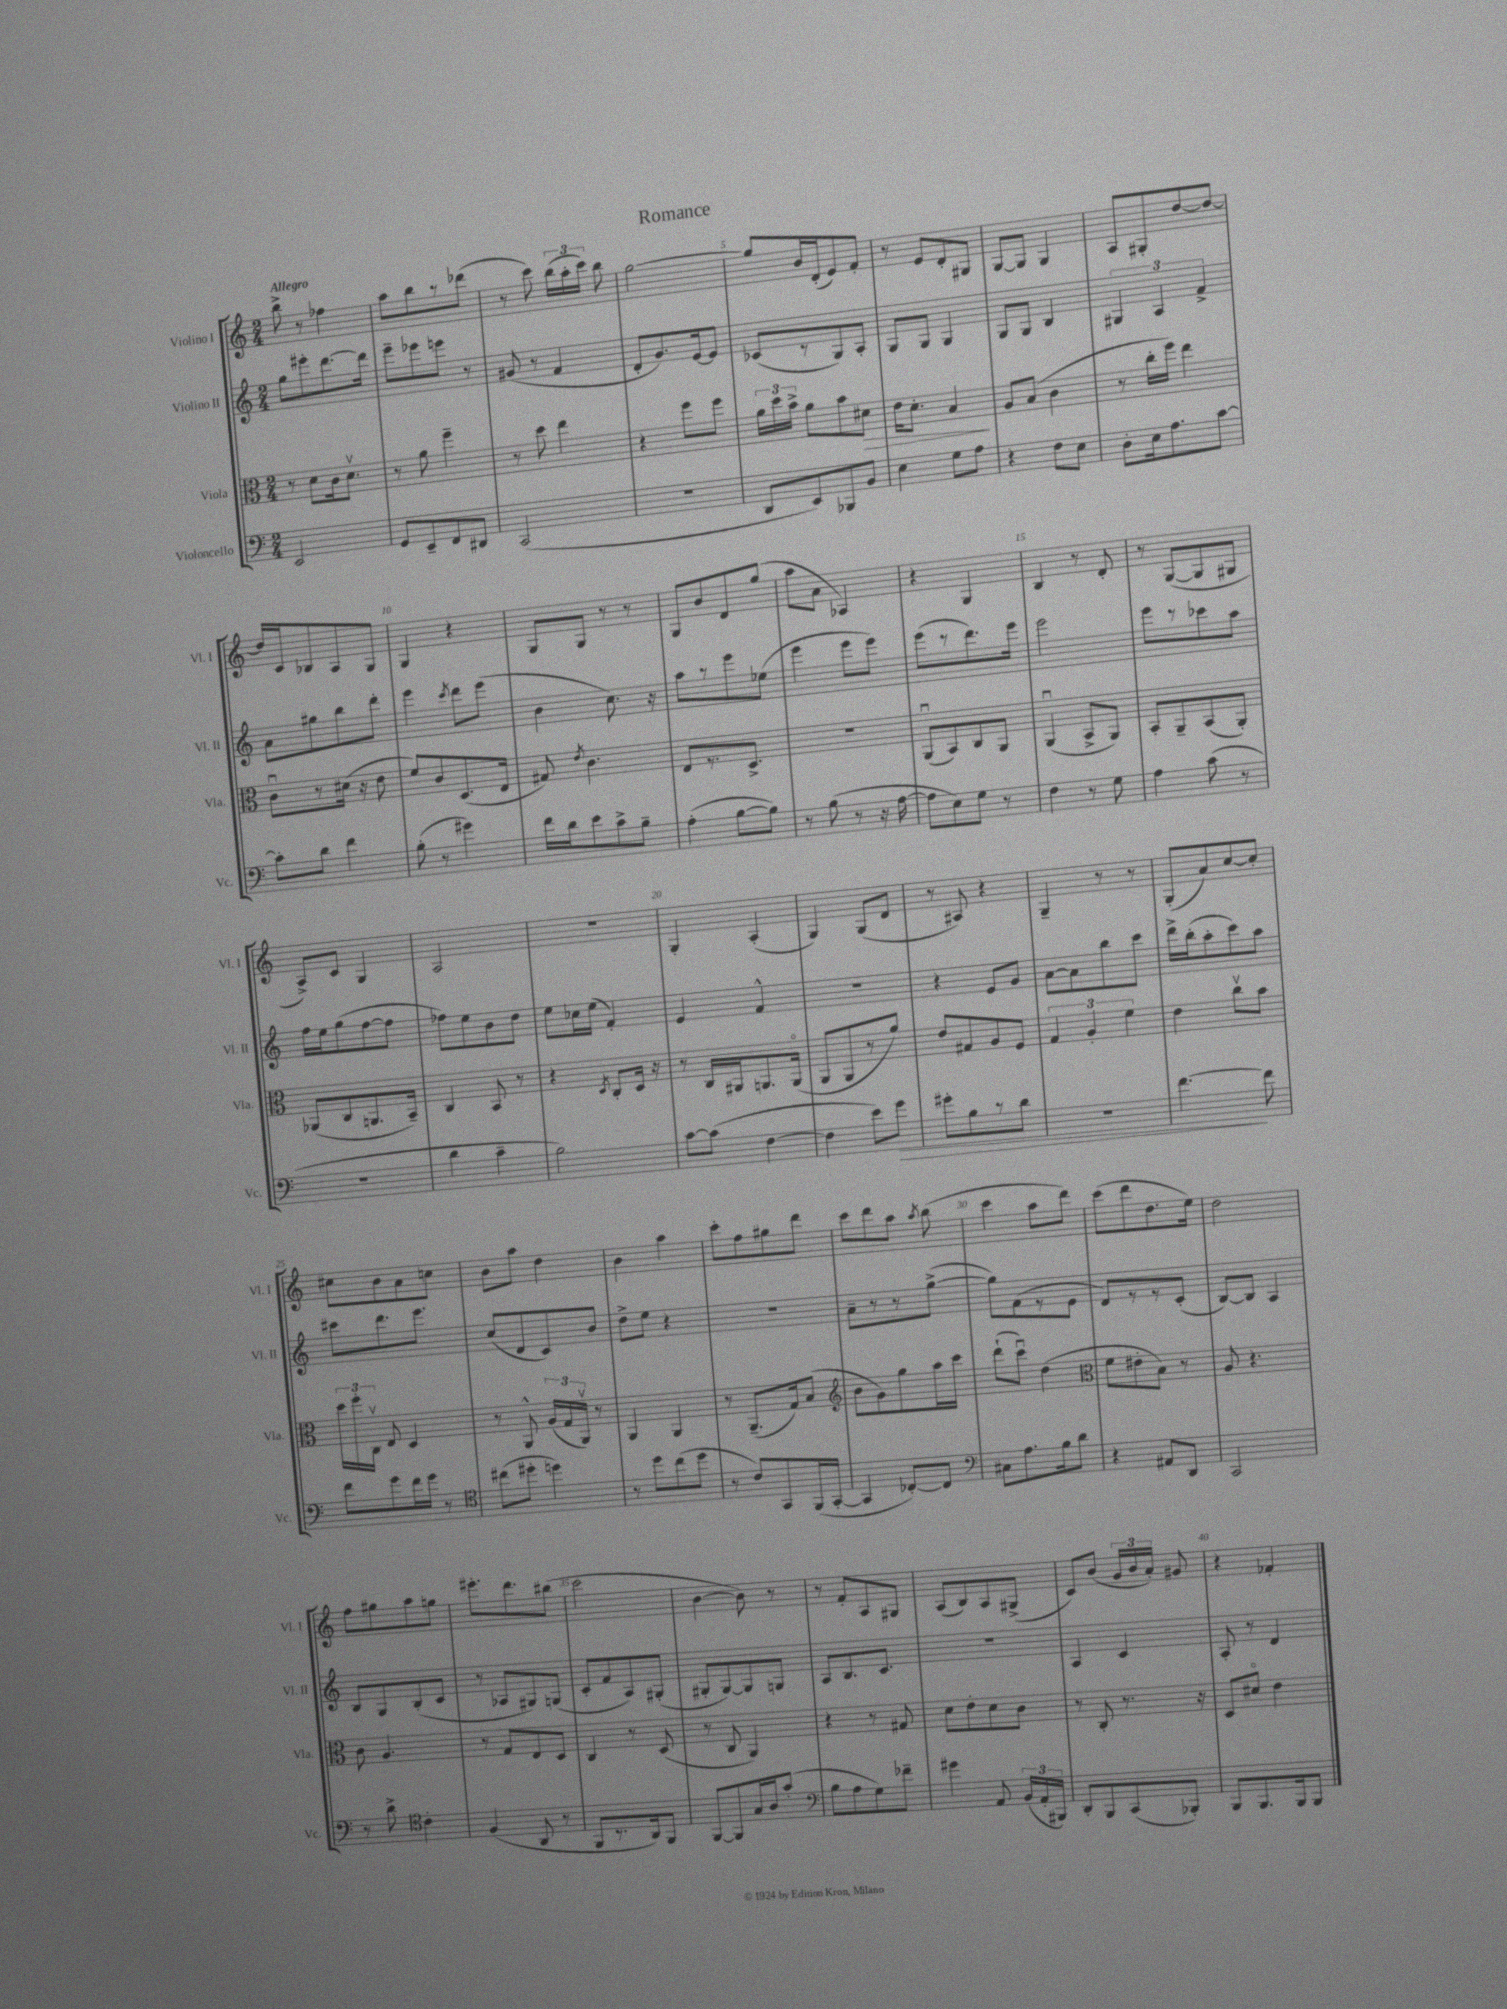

**kern	**kern	**kern	**kern
*staff4	*staff3	*staff2	*staff1
*clefF4	*clefC3	*clefG2	*clefG2
*k[]	*k[]	*k[]	*k[]
*M2/4	*M2/4	*M2/4	*M2/4
2EE	8r	8gg	8bb^
.	8d	8eee#'	8r
.	16c	[8.ddd	4ff-
.	8.dv	.	.
.	.	16ddd]	.
=	=	=	=
8GG	8r	8eee~	8aa
8EE~	8a	8eee-	8bb
8FF	4ff~	8eee	8r
8DD#	.	8r	(8ddd-
=	=	=	=
(2CC	8r	(8g#	8r
.	8dd	8r	8ccc)
.	4ee	4f	(24bb
.	.	.	24aa'
.	.	.	24ccc)
.	.	.	8bb
=	=	=	=
2r	4r	8d'	[2gg
.	.	8.g)	.
.	8ff	.	.
.	.	[16e	.
.	8ff	8e]	.
=	=	=	=
8DD	24a	(8c-	8gg]
.	24dd	.	.
.	24b^	.	.
8EE)	8a	8r	16b
.	.	.	(16d'
8BBB-	8b	8G)	8e)
8BB	8d#	8A'	8f'
=	=	=	=
4E	16e	8G	8r
.	8.d'	.	.
.	.	8G	8e
8G	4B	4G	8d'
8A	.	.	8G#
=	=	=	=
4r	8A	8G	[8G
.	(8B	8G	8G]
8F	4c	4B	4G
8E	.	.	.
=	=	=	=
8D'	8r	6G#	8A
16E	16cc'	.	8G#'
.	.	6A	.
8.A	16ff)	.	.
.	4ee	.	[8dd
.	.	6f^	.
[8c	.	.	8dd_
=	=	=	=
8c']	8cu	8a	16dd]
.	.	.	16c
8d	8r	8gg#	8B-
4f	(16d#	8bb	8A
.	16r	.	.
.	8e	8ddd'	8G
=	=	=	=
(8B'	8f)	4eee	4G
8r	8c	.	.
.	.	8qccc	.
4g#)	(8.D	8ddd	4r
.	.	(8eee	.
.	16E	.	.
=	=	=	=
16f	8G#)	4b	8G
16d	.	.	.
.	8qe	.	.
8e	4.c	.	8G
8c^	.	8.cc)	8r
8B~	.	.	8r
.	.	16r	.
=	=	=	=
(4A'	8E	8aa	8G
.	8.r	8r	8b
[8B	.	8eee	8d
.	8.D^	.	.
8B])	.	(8ee-	(8gg
=	=	=	=
8r	2r	4eee	8aa
(8B	.	.	8a
8r	.	8eee	4A-)
16r	.	8eee)	.
[16A	.	.	.
=	=	=	=
8A]	(8AAu	(8eee	4r
8E)	8BB)	8r	.
8G	8C	8.ddd)	4G
8r	8AA	.	.
.	.	16eee	.
=	=	=	=
4F	(4AAu	2eee	4B
8r	8BB^	.	8r
8G	8AA)	.	8d'
=	=	=	=
4A	8BB'	8eee	8r
.	8AA~	8r	([8G
(8c	(8BB	8ccc-	8G]
8r	8AA')	8aa	8G#
=	=	=	=
2r	(8AA-	16ff	8A^)
.	.	16ee	.
.	8C	(8gg	8c
.	8.AA	[8ff	4G
.	.	8ff]	.
.	16BB~)	.	.
=	=	=	=
4d	4C	8ff-)	2A
.	.	8ee	.
4c~	8BB	8b	.
.	8r	8dd	.
=	=	=	=
2B)	4r	8ee	2r
.	.	16cc-	.
.	.	(16ee	.
.	8qD	.	.
.	8C'	4f')	.
.	16D	.	.
.	16r	.	.
=	=	=	=
[8c	8r	4e	4G'
(8c]	16C	.	.
.	16AA#	.	.
[4F	8.AA	4f^^	(4A'
.	(16AAo	.	.
=	=	=	=
4F]	8AA	2r	4G)
.	8AA	.	.
8e)	8r	.	(8G
8g	8a)	.	8d
=	=	=	=
8g#'	8e	4r	8r
8B	8G#	.	8A#)
8r	8A	8e	4r
8d	8F	8g	.
=	=	=	=
2r	6G	[8a	4G~
.	.	8a]	.
.	6A'	.	.
.	.	8bb	8r
.	6f	.	.
.	.	8ccc	8r
=	=	=	=
[4.f	4e	16ddd^	(8G'
.	.	(16bb'	.
.	.	8aa'	8a)
.	8ccv	8ccc)	[8cc
8f]	8b	8aa	8cc']
=	=	=	=
8f	24dd	8ccc#	8cc#
.	24ff'	.	.
.	24Cv	.	.
8g	8E	8.ddd	8b
16f	4D	.	8a
16g	.	8.eee	.
8r	.	.	8cc
=	=	=	=
*clefC4	*	*	*
(8cc#	8r	(8cc	8b
8dd#'	8AA^^	8d	8aa
4dd)	(24A	8c)	4dd
.	24G	.	.
.	24AAv)	.	.
.	8r	8b	.
=	=	=	=
8r	4AA	8dd^	4b
8dd	.	8ee	.
(8cc	4AA	4r	4aa
8dd	.	.	.
=	=	=	=
8r	8r	2r	8ccc'
8c)	(8.AA~	.	8ff
8GG	.	.	8gg#
.	16G)	.	.
(16FF	(8B	.	8ddd
[16GG'	.	.	.
=	=	=	=
*	*clefG2	*	*
4GG]	8b	8a~	8ccc
.	8g)	8r	8ddd
[8C-')	8gg	8r	8aa
.	.	.	8qaa
8C-]	16aa	([8gg^	(8bb
.	16ccc	.	.
=	=	=	=
*clefF4	*	*	*
8C#	(8ddd`	8gg])	4ccc
8.A	8cccu)	(8f	.
.	(4dd	8r	8aa
16B	.	.	.
8d	.	8e	8ddd)
=	=	=	=
*	*clefC3	*	*
4r	8f	8d)	(8ccc
.	8e#'	8r	8ddd
8AA#	8B)	8r	8.dd
8DD	8r	(8c'	.
.	.	.	16ee)
=	=	=	=
2CC	8A	[8B)	2dd
.	4.r	8B]	.
.	.	4A	.
=	=	=	=
8r	8c	8B	8ff
8d^	4.A	8G	8gg#
*clefC4	*	*	*
4c'	.	(8B'	8aa
.	.	8c	8gg
=	=	=	=
(4F	8r	8r	8.eee#'
.	8G	8A-	.
.	.	.	8.ddd
8AA	8E	8G#)	.
8r	8D	(8G	(8bb#
=	=	=	=
8FF	4C	8c'	2ccc
8.r	.	8f	.
.	8r	8A)	.
16AA)	.	.	.
8FF	(8D	(8G#'	.
=	=	=	=
[8FF	8r	8G#'	[4b
8FF]	8C	[8G#)	.
16G	4AA)	8G#]	8b])
16A	.	.	.
(8g'	.	8G	8r
=	=	=	=
*clefF4	*	*	*
8B	4r	8A	8r
8A	.	8.B	8f'
8G)	8r	.	8A
.	.	8.c	.
8f-~	8G#	.	8G#
=	=	=	=
4g#	8d	2r	(8A
.	8e'	.	8B)
8AA	8d	.	8A
(24BB	8c	.	(8G#^
24AA'	.	.	.
24BBB#)	.	.	.
=	=	=	=
8DD'	8r	4A	8c)
8BBB	8C'	.	(8b
(8CC	8.r	4c	24g
.	.	.	24b
.	.	.	24a')
8BBB-')	.	.	8g#
.	16r	.	.
=	=	=	=
8BBB	8D	8A'	4r
8.BBB	8d#o	8r	.
.	4e	4d	4f-'
16BBB	.	.	.
8BBB	.	.	.
==	==	==	==
*-	*-	*-	*-
